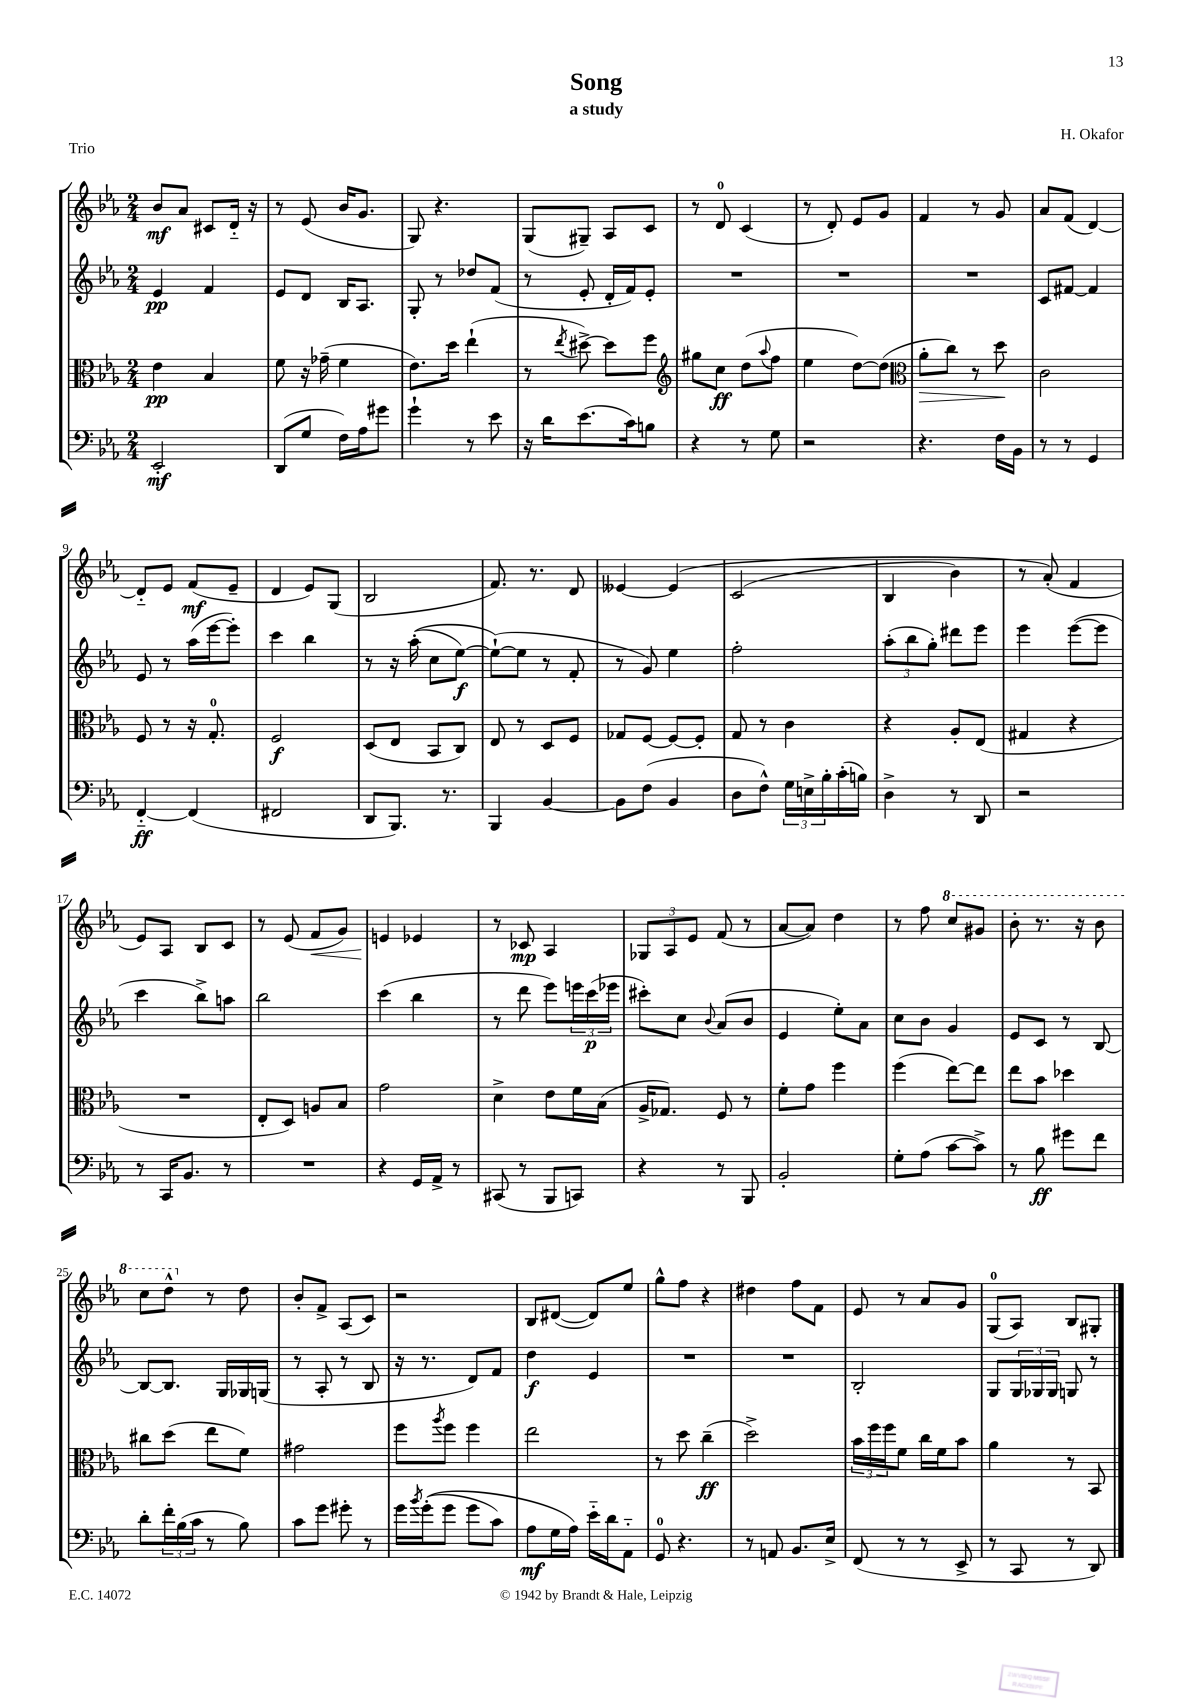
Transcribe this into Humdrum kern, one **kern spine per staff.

**kern	**dynam	**kern	**dynam	**kern	**dynam	**kern	**dynam
*part4	*part4	*part3	*part3	*part2	*part2	*part1	*part1
*staff4	*staff4	*staff3	*staff3	*staff2	*staff2	*staff1	*staff1
*clefF4	*	*clefC3	*	*clefG2	*	*clefG2	*
*k[b-e-a-]	*	*k[b-e-a-]	*	*k[b-e-a-]	*	*k[b-e-a-]	*
*M2/4	*	*M2/4	*	*M2/4	*	*M2/4	*
=1	=1	=1	=1	=1	=1	=1	=1
2EE-'/	mf	4e-\	pp	4e-/	pp	8b-/L	mf
.	.	.	.	.	.	8a-/J	.
.	.	4B-/	.	4f/	.	8c#X/L	.
.	.	.	.	.	.	16d/Jk	.
.	.	.	.	.	.	16r	.
=2	=2	=2	=2	=2	=2	=2	=2
(8DD/L	.	8f\	.	8e-/L	.	8r	.
8G/J	.	16r	.	8d/J	.	(8e-/	.
.	.	(16g-X~\	.	.	.	.	.
16F\LL)	.	4f\	.	16B-/KL	.	16b-/KL	.
16A-\J	.	.	.	8.A-/J	.	8.g/J	.
8g#X\J	.	.	.	.	.	.	.
=3	=3	=3	=3	=3	=3	=3	=3
4g`\	.	8.e-\L)	.	8G'/	.	8G/)	.
.	.	.	.	8r	.	4.r	.
.	.	16dd\Jk	.	.	.	.	.
8r	.	(4ee-`\	.	8dd-X/L	.	.	.
8e-\	.	.	.	(8f/J	.	.	.
=4	=4	=4	=4	=4	=4	=4	=4
16r	.	8r	.	8r	.	(8G/L	.
16d\KL	.	.	.	.	.	.	.
.	.	8qee-/	.	.	.	.	.
(8.e-\	.	[8dd#X^\)	.	8e-'/	.	8G#X~/J)	.
.	.	8dd#\L]	.	16d'/LL	.	8A-/L	.
16c\k)	.	.	.	16f/J)	.	.	.
8Bn\J	.	8ff\J	.	8e-'/J	.	8c/J	.
=5	=5	=5	=5	=5	=5	=5	=5
*	*	*clefG2	*	*	*	*	*
4r	.	8gg#X\L	.	2r	.	8r	.
.	.	8cc\J	ff	.	.	8d/	.
8r	.	(8dd\L	.	.	.	(4c/	.
.	.	8qqaa-/	.	.	.	.	.
8G\	.	8ff\J	.	.	.	.	.
=6	=6	=6	=6	=6	=6	=6	=6
2r	.	4ee-\	.	2r	.	8r	.
.	.	.	.	.	.	8d'/)	.
.	.	[8dd\L)	.	.	.	8e-/L	.
.	.	(8dd\J]	.	.	.	8g/J	.
=7	=7	=7	=7	=7	=7	=7	=7
*	*	*clefC3	*	*	*	*	*
!	!	!	!LO:HP:b	!	!	!	!
4.r	.	8a-'\L	>	2r	.	4f/	.
.	.	8cc\J)	.	.	.	.	.
.	.	8r	.	.	.	8r	.
16F\LL	.	8dd\	.	.	.	8g/	.
16BB-\JJ	.	.	.	.	.	.	.
.	.	.	]	.	.	.	.
=8	=8	=8	=8	=8	=8	=8	=8
8r	.	2c\	.	8c/L	.	8a-/L	.
8r	.	.	.	[8f#X/J	.	(8f/J	.
4GG/	.	.	.	4f#/]	.	[4d/)	.
!!LO:LB:g=z
=9	=9	=9	=9	=9	=9	=9	=9
[4FF/	ff	8F/	.	8e-/	.	8d/L]	.
.	.	8r	.	8r	.	8e-/J	.
(4FF/]	.	16r	.	(16aa-\LL	.	(8f/L	mf
.	.	8.G'/	.	[16eee-\J	.	.	.
.	.	.	.	8eee-'\J])	.	8e-~/J	.
=10	=10	=10	=10	=10	=10	=10	=10
2FF#X/	.	2F/	f	4ccc\	.	4d/	.
.	.	.	.	4bb-\	.	8e-/L)	.
.	.	.	.	.	.	(8G/J	.
=11	=11	=11	=11	=11	=11	=11	=11
8DD/L	.	(8D/L	.	8r	.	2B-/	.
8.BBB-/J)	.	8E-/J	.	16r	.	.	.
.	.	.	.	((16aa-'\	.	.	.
.	.	8BB-/L	.	8cc\L	.	.	.
8.r	.	.	.	.	.	.	.
.	.	8C/J)	.	[8ee-\J)	f	.	.
=12	=12	=12	=12	=12	=12	=12	=12
4BBB-/	.	8E-/	.	(8ee-`\L_)	.	8.f/)	.
.	.	8r	.	8ee-\J]	.	.	.
.	.	.	.	.	.	8.r	.
[4BB-/	.	8D/L	.	8r	.	.	.
.	.	8F/J	.	8f'/	.	8d/	.
=13	=13	=13	=13	=13	=13	=13	=13
8BB-\L]	.	8G-X/L	.	8r	.	[4e--X/	.
(8F\J	.	[8F/J	.	8g/)	.	.	.
4BB-/	.	8F/L_	.	4ee-\	.	(4e--/]	.
.	.	8F'/J]	.	.	.	.	.
=14	=14	=14	=14	=14	=14	=14	=14
8D\L	.	8G/	.	2ff'\	.	(2c/	.
8F^^\J)	.	8r	.	.	.	.	.
24G\LL	.	4c\	.	.	.	.	.
24En^\	.	.	.	.	.	.	.
24B-'\	.	.	.	.	.	.	.
(16c'\	.	.	.	.	.	.	.
16Bn\JJ)	.	.	.	.	.	.	.
=15	=15	=15	=15	=15	=15	=15	=15
4D^\	.	4r	.	(12aa-'\L	.	4B-/	.
.	.	.	.	12bb-\	.	.	.
.	.	.	.	12gg'\J)	.	.	.
8r	.	8A-'/L	.	8ddd#X\L	.	4b-\)	.
8DD/	.	(8E-/J	.	8eee-\J	.	.	.
=16	=16	=16	=16	=16	=16	=16	=16
2r	.	4G#X/	.	4eee-\	.	8r	.
.	.	.	.	.	.	(8a-'/)	.
.	.	4r	.	([8eee-\L	.	4f/	.
.	.	.	.	8eee-\J]	.	.	.
!!LO:LB:g=z
=17	=17	=17	=17	=17	=17	=17	=17
8r	.	2r	.	4ccc\	.	8e-/L)	.
16CC/KL	.	.	.	.	.	8A-/J	.
8.BB-/J	.	.	.	.	.	.	.
.	.	.	.	8bb-^\L)	.	8B-/L	.
8r	.	.	.	8aan\J	.	8c/J	.
=18	=18	=18	=18	=18	=18	=18	=18
2r	.	8E-'/L	.	2bb-\	.	8r	.
.	.	8D/J)	.	.	.	(8e-/	.
!	!	!	!	!	!	!	!LO:HP:b
.	.	8An/L	.	.	.	8f/L	<
.	.	8B-/J	.	.	.	8g/J)	.
=19	=19	=19	=19	=19	=19	=19	=19
4r	.	2g\	.	(4ccc\	.	4en/	.
16GG/LL	.	.	.	4bb-\	.	4e-X/	[
16AA-^/JJ	.	.	.	.	.	.	.
8r	.	.	.	.	.	.	.
=20	=20	=20	=20	=20	=20	=20	=20
(8CC#X/	.	4d^\	.	8r	.	8r	.
8r	.	.	.	8ddd\	.	8c-X/	mp
8BBB-/L	.	8e-\L	.	8eee-\L)	.	4A-/	.
8CCn/J)	.	16f\L	.	24eeen\L	.	.	.
.	.	.	.	(24ccc\	p	.	.
.	.	(16B-\JJ	.	.	.	.	.
.	.	.	.	24eee-X\JJ	.	.	.
=21	=21	=21	=21	=21	=21	=21	=21
4r	.	16A-^/KL	.	8ccc#X'\L)	.	12G-X/L	.
.	.	8.G-X/J)	.	.	.	.	.
.	.	.	.	.	.	12A-/	.
.	.	.	.	8cc\J	.	.	.
.	.	.	.	.	.	12e-/J	.
.	.	.	.	8qqb-/	.	.	.
8r	.	8F/	.	(8a-/L	.	(8f/	.
8BBB-/	.	8r	.	8b-/J	.	8r	.
=22	=22	=22	=22	=22	=22	=22	=22
2BB-'/	.	8f'\L	.	4e-/	.	[8a-/L	.
.	.	8g\J	.	.	.	8a-/J])	.
.	.	4ff\	.	8ee-'\L)	.	4dd\	.
.	.	.	.	8a-\J	.	.	.
=23	=23	=23	=23	=23	=23	=23	=23
8G'\L	.	(4ff\	.	8cc\L	.	8r	.
(8A-\J	.	.	.	8b-\J	.	8ff\	.
*	*	*	*	*	*	*8va	*
[8c\L	.	[8ee-\L)	.	4g/	.	8ccc/L	.
8c^\J])	.	8ee-\J]	.	.	.	8gg#X/J	.
=24	=24	=24	=24	=24	=24	=24	=24
8r	.	8ee-\L	.	8e-/L	.	8bb-'\	.
8B-\	ff	8b-\J	.	8c/J	.	8.r	.
8g#X\L	.	4dd-X\	.	8r	.	.	.
.	.	.	.	.	.	16r	.
8f\J	.	.	.	[8B-/	.	8bb-\	.
!!LO:LB:g=z
=25	=25	=25	=25	=25	=25	=25	=25
8d'\L	.	8cc#X\L	.	8B-/L_	.	8ccc\L	.
24f'\L	.	(8dd\J	.	8.B-/J]	.	8ddd^^\J	.
(24B-\	.	.	.	.	.	.	.
24c\JJ	.	.	.	.	.	.	.
*	*	*	*	*	*	*X8va	*
8r	.	8ee-\L	.	.	.	8r	.
.	.	.	.	16G/LL	.	.	.
8B-\)	.	8f\J)	.	16G-X/	.	8dd\	.
.	.	.	.	(16Gn/JJ	.	.	.
=26	=26	=26	=26	=26	=26	=26	=26
8c\L	.	2g#X\	.	8r	.	8b-'/L	.
8g\J	.	.	.	8A-'/	.	8f^/J	.
8g#X'\	.	.	.	8r	.	(8A-/L	.
8r	.	.	.	8B-/	.	8c/J)	.
=27	=27	=27	=27	=27	=27	=27	=27
16g\LL	.	8ff\L	.	16r	.	2r	.
8qb-/	.	.	.	.	.	.	.
((16g'\J	.	.	.	8.r	.	.	.
.	.	8qaa-/	.	.	.	.	.
8g\J	.	8ff\J	.	.	.	.	.
8g\L	.	4ff\	.	8d/L)	.	.	.
8c\J)	.	.	.	8f/J	.	.	.
=28	=28	=28	=28	=28	=28	=28	=28
8A-\L	mf	2ee-\	.	4dd\	f	8B-/L	.
16G\L	.	.	.	.	.	([8d#X/J	.
16A-\JJ)	.	.	.	.	.	.	.
16e-\LL	.	.	.	4e-/	.	8d#/L])	.
16d\J	.	.	.	.	.	.	.
8AA-\J	.	.	.	.	.	8ee-/J	.
=29	=29	=29	=29	=29	=29	=29	=29
8GG/	.	8r	.	2r	.	8gg^^\L	.
4.r	.	8dd\	.	.	.	8ff\J	.
.	.	(4cc~\	ff	.	.	4r	.
=30	=30	=30	=30	=30	=30	=30	=30
8r	.	2dd^\)	.	2r	.	4dd#X\	.
8AAn/	.	.	.	.	.	.	.
8.BB-/L	.	.	.	.	.	8ff\L	.
.	.	.	.	.	.	8f\J	.
16E-^/Jk	.	.	.	.	.	.	.
=31	=31	=31	=31	=31	=31	=31	=31
(8FF/	.	24b-\LL	.	2B-'/	.	8e-/	.
.	.	24ff\	.	.	.	.	.
.	.	24ff\J	.	.	.	.	.
8r	.	8f\J	.	.	.	8r	.
8r	.	16cc\LL	.	.	.	8a-/L	.
.	.	16f\J	.	.	.	.	.
8EE-^/	.	8b-\J	.	.	.	8g/J	.
=32	=32	=32	=32	=32	=32	=32	=32
8r	.	4a-\	.	8G/L	.	(8G/L	.
8CC/	.	.	.	24G/L	.	8A-/J)	.
.	.	.	.	24G-X/	.	.	.
.	.	.	.	24G-/JJ	.	.	.
8r	.	8r	.	8Gn/	.	8B-/L	.
8DD/)	.	8BB-/	.	8r	.	8G#X'/J	.
==	==	==	==	==	==	==	==
*-	*-	*-	*-	*-	*-	*-	*-
